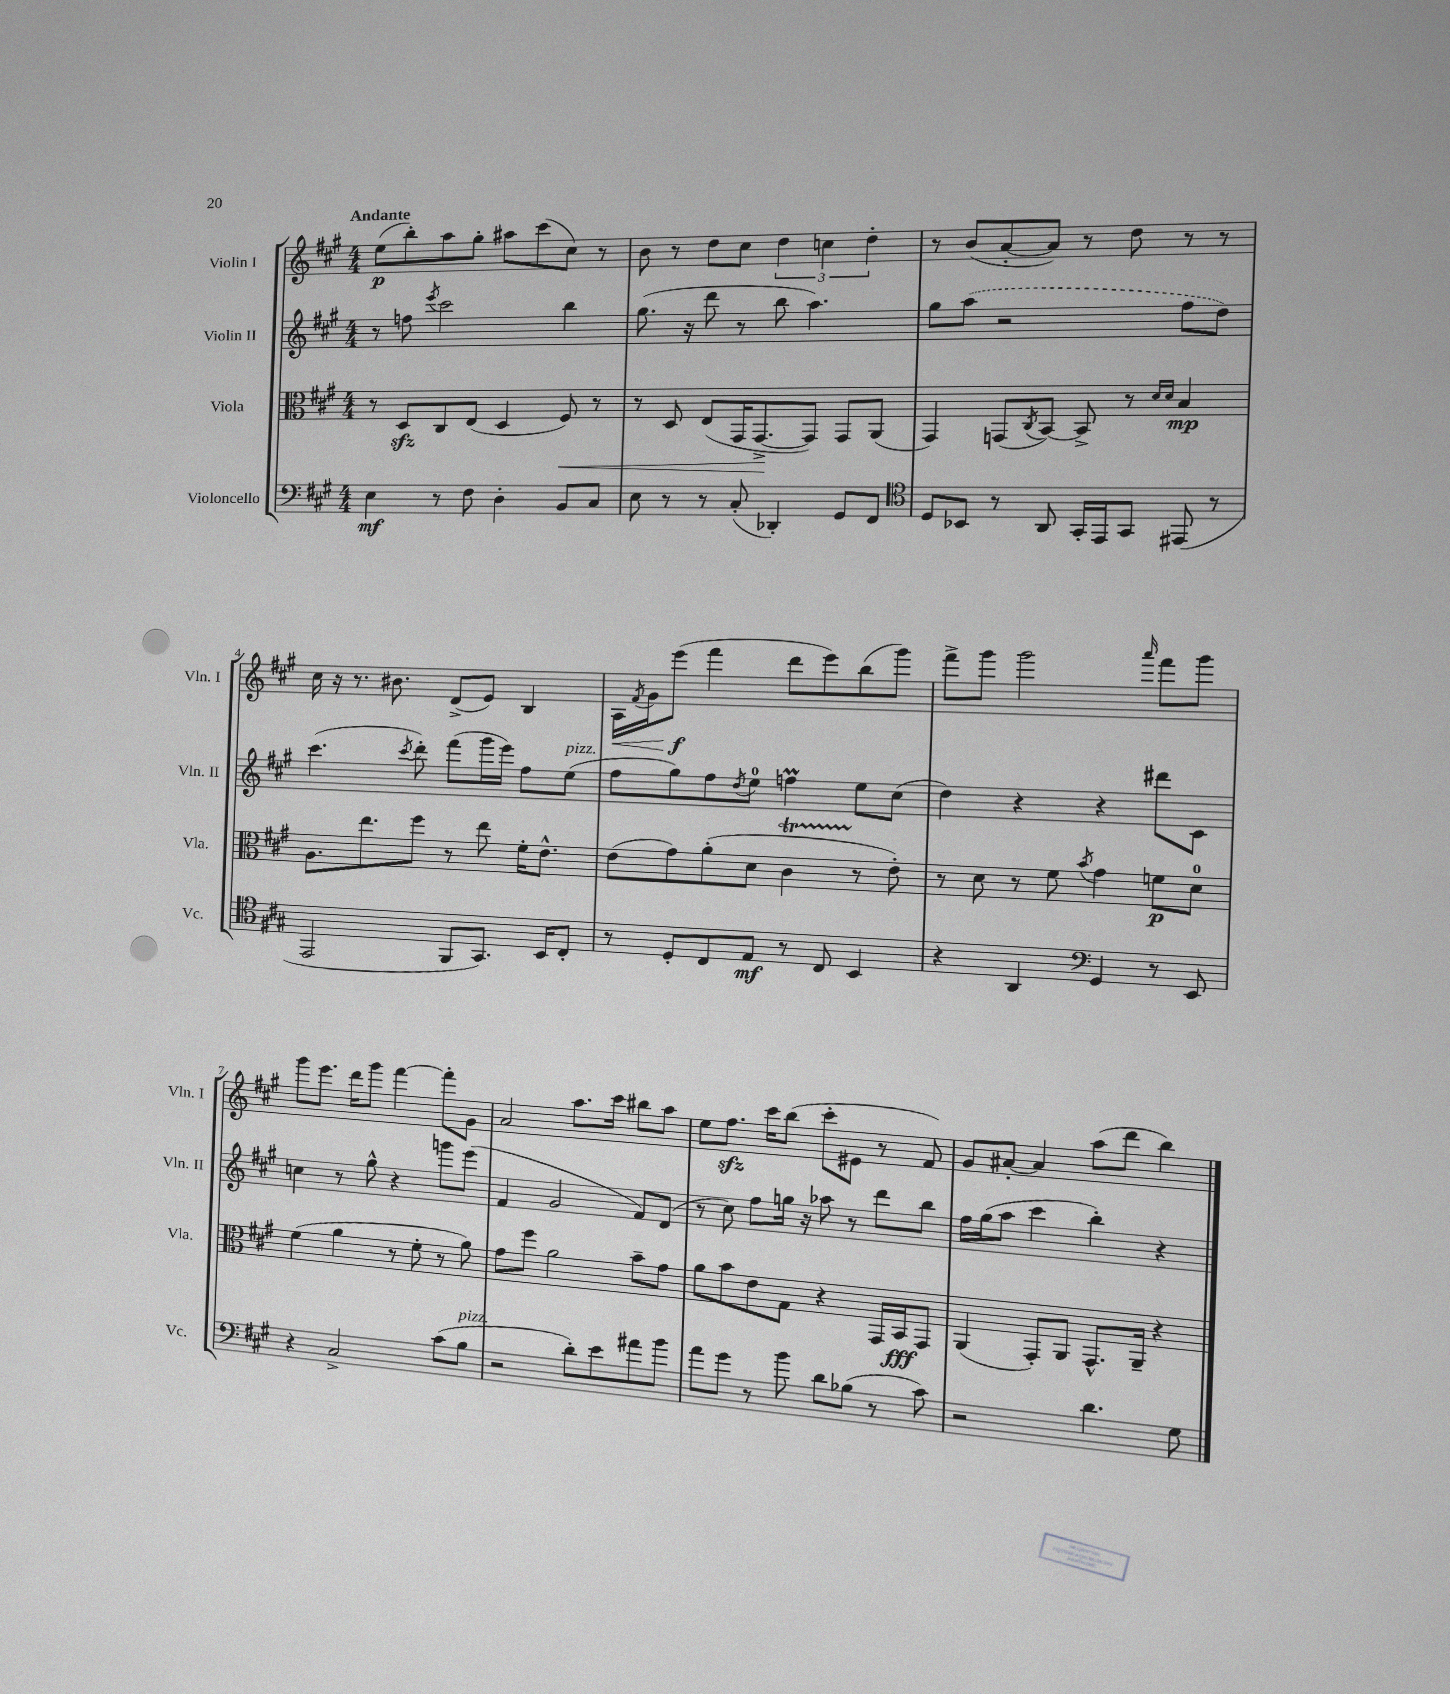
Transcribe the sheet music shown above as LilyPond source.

<<
\new StaffGroup <<
\new Staff = "s0" \with { instrumentName = "Violin I" shortInstrumentName = "Vln. I" } {
    \clef treble \key a \major \numericTimeSignature \time 4/4 \tempo "Andante"
    e''8\p( b''8-.) a''8 gis''8-. ais''8 cis'''8( cis''8) r8 |
    b'8 r8 d''8 cis''8 \tuplet 3/2 { d''4 c''4 d''4-. } |
    r8 b'8( a'8~-. a'8) r8 d''8 r8 r8 |
    cis''16 r16 r8. bis'8. d'8->( e'8) b4 |
    a16\< \acciaccatura { fis'8 } gis'16 e'''8\f\!( fis'''4 d'''8 e'''8) b''8( gis'''8) |
    fis'''8-> gis'''8 gis'''2 \grace { a'''16 } fis'''8 gis'''8 |
    gis'''8 e'''8. d'''16 gis'''8 fis'''4~ fis'''8-. gis'8 |
    a'2 a''8. cis'''16 bis''8 a''8 |
    e''8 fis''8.\sfz cis'''16 b''8( cis'''8-. eis'8 r8 fis'8) |
    gis'8 ais'8~-. ais'4 a''8( d'''8 b''4) \bar "|." |
}
\new Staff = "s1" \with { instrumentName = "Violin II" shortInstrumentName = "Vln. II" } {
    \clef treble \key a \major \numericTimeSignature \time 4/4
    r8 f''8 \acciaccatura { e'''8 } cis'''2 b''4 |
    gis''8.( r16 d'''8 r8 b''8 a''4.) |
    gis''8 \once \slurDashed a''8( r2 fis''8 d''8) |
    cis'''4.( \acciaccatura { cis'''8 } d'''8-.) fis'''8( gis'''16 e'''16) fis''8 e''8^\markup { \italic "pizz." }( |
    fis''8 gis''8) fis''8 \acciaccatura { d''8 } e''8-0 f''4\prall e''8 cis''8( |
    d''4) r4 r4 dis'''8 cis'8 |
    c''4 r8 gis''8-^ r4 g'''8 e'''8( |
    fis'4 gis'2 fis'8) d'8( |
    r8 cis''8) fis''8 g''16 r16 aes''8 r8 d'''8 b''8 |
    fis''16 gis''16( a''8 cis'''4 b''4-.) r4 \bar "|." |
}
\new Staff = "s2" \with { instrumentName = "Viola" shortInstrumentName = "Vla." } {
    \clef alto \key a \major \numericTimeSignature \time 4/4
    r8 d8\sfz cis8 e8( d4 fis8\<) r8 |
    r8 d8 e8( gis,16 gis,8.~->\! gis,8) gis,8 a,8( |
    gis,4) g,8( \acciaccatura { cis8 } b,8~) b,8-> r8 \grace { d'16 d'16 } b4\mp |
    a8. e''8. fis''8 r8 e''8 fis'16-. e'8.-^ |
    e'8( gis'8) a'8-.( d'8 cis'4\startTrillSpan r8\stopTrillSpan e'8-.) |
    r8 d'8 r8 fis'8 \acciaccatura { b'8 } gis'4 f'8\p d'8-0 |
    fis'4( a'4 r8 fis'8-. r8 a'8) |
    gis'8 fis''8 a'2 b'8-- gis'8 |
    a'8 b'8 e'8 gis8 r4 gis,16 b,16\fff gis,8 |
    a,4( gis,8-.) a,8 gis,8.-^ a,16-- r4 \bar "|." |
}
\new Staff = "s3" \with { instrumentName = "Violoncello" shortInstrumentName = "Vc." } {
    \clef bass \key a \major \numericTimeSignature \time 4/4
    e4\mf r8 fis8 d4-. b,8 cis8 |
    e8 r8 r8 cis8-.( des,4-.) gis,8 fis,8 |
    \clef tenor d8 bes,8 r8 a,8 gis,16-. e,16 gis,8 eis,8( r8 |
    e,2 fis,8 gis,8.) b,16 cis8-. |
    r8 d8-. cis8 e8\mf r8 cis8 b,4 |
    r4 a,4 \clef bass gis,4 r8 e,8 |
    r4 cis2-> cis'8( b8^\markup { \italic "pizz." } |
    r2 d'8-.) e'8 ais'8 b'8 |
    a'8 gis'8 r8 b'8 d'8 bes8( r8 cis'8) |
    r2 d'4. gis8 \bar "|." |
}
>>
>>
